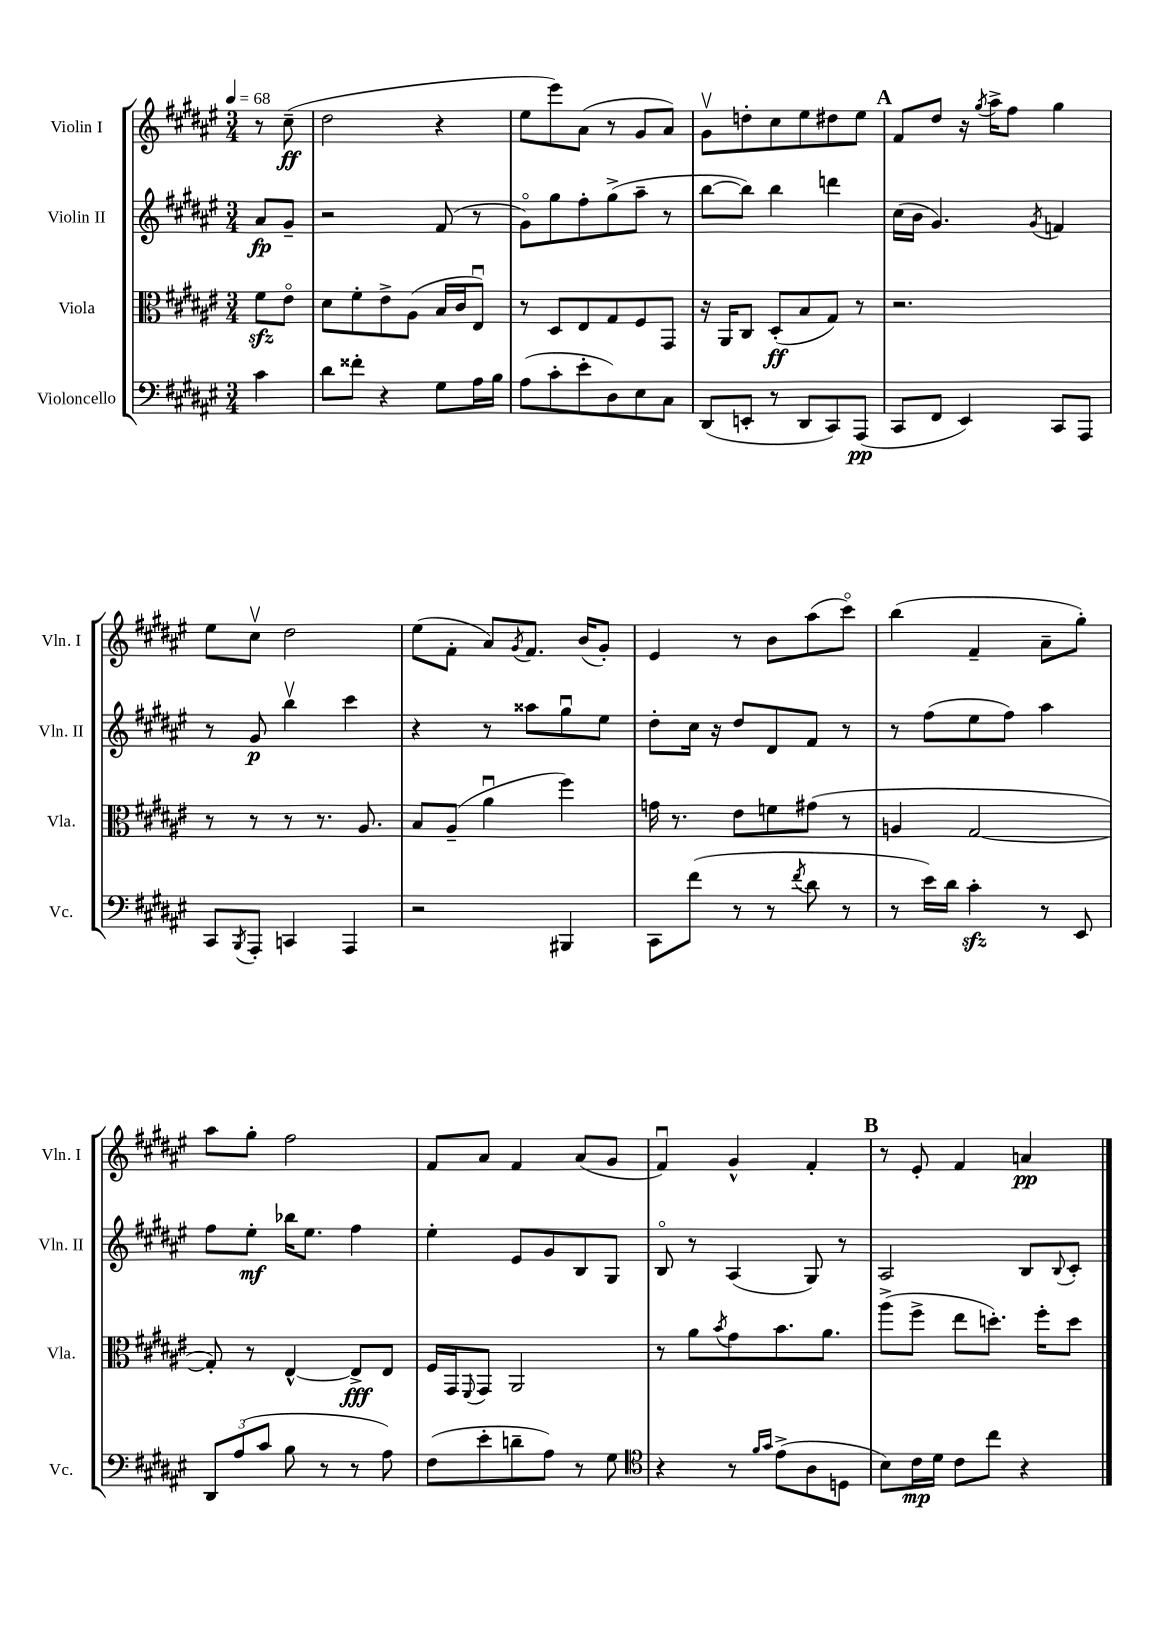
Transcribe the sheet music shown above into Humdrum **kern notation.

**kern	**dynam	**kern	**dynam	**kern	**dynam	**kern	**dynam
*part4	*part4	*part3	*part3	*part2	*part2	*part1	*part1
*staff4	*staff4	*staff3	*staff3	*staff2	*staff2	*staff1	*staff1
*I"Violoncello	*	*I"Viola	*	*I"Violin II	*	*I"Violin I	*
*I'Vc.	*	*I'Vla.	*	*I'Vln. II	*	*I'Vln. I	*
*clefF4	*	*clefC3	*	*clefG2	*	*clefG2	*
*k[f#c#g#d#a#e#]	*	*k[f#c#g#d#a#e#]	*	*k[f#c#g#d#a#e#]	*	*k[f#c#g#d#a#e#]	*
*M3/4	*	*M3/4	*	*M3/4	*	*M3/4	*
*MM68	*	*MM68	*	*MM68	*	*MM68	*
=	=	=	=	=	=	=	=
4c#\	.	8f#zz\L	.	8a#/L	fp	8r	.
.	.	8e#\J	.	8g#~/J	.	(8cc#~\	ff
=1	=1	=1	=1	=1	=1	=1	=1
8d#\L	.	8d#\L	.	2r	.	2dd#\	.
8f##X'\J	.	8f#'\	.	.	.	.	.
4r	.	8e#^\	.	.	.	.	.
.	.	(8A#\J	.	.	.	.	.
8G#\L	.	16B/LL	.	(8f#/	.	4r	.
.	.	16c#/J	.	.	.	.	.
16A#\L	.	8E#u/J)	.	8r	.	.	.
16B\JJ	.	.	.	.	.	.	.
=2	=2	=2	=2	=2	=2	=2	=2
(8A#\L	.	8r	.	8g#\L)	.	8ee#\L	.
8c#'\	.	8D#/L	.	8gg#\	.	8eee#\)	.
8e#'\	.	8E#/	.	8ff#'\	.	(8a#\J	.
8D#\)	.	8G#/	.	(8gg#^\	.	8r	.
8E#\	.	8F#/	.	8aa#~\J	.	8g#/L	.
8C#\J	.	8GG#/J	.	8r	.	8a#/J)	.
=3	=3	=3	=3	=3	=3	=3	=3
(8DD#/L	.	16r	.	[8bb\L	.	8g#v\L	.
.	.	16AA#/KL	.	.	.	.	.
8EEn'/J	.	8C#/J	.	8bb\J])	.	8ddn'\	.
8r	.	(8D#'/L	ff	4bb\	.	8cc#\	.
8DD#/L	.	8B/	.	.	.	8ee#\	.
8CC#/)	.	8G#/J)	.	4dddn\	.	8dd#X\	.
(8AAA#/J	pp	8r	.	.	.	8ee#\J	.
!!LO:REH:place=s1:t=A
=4	=4	=4	=4	=4	=4	=4	=4
8CC#/L	.	2.r	.	(16cc#\LL	.	8f#/L	.
.	.	.	.	16b\JJ	.	.	.
8FF#/J	.	.	.	4.g#/)	.	8dd#/J	.
4EE#/)	.	.	.	.	.	16r	.
.	.	.	.	.	.	8qgg#/	.
.	.	.	.	.	.	16aa#^\KL	.
.	.	.	.	.	.	8ff#\J	.
.	.	.	.	8qg#/	.	.	.
8CC#/L	.	.	.	4fn/	.	4gg#\	.
8AAA#/J	.	.	.	.	.	.	.
!!LO:LB:g=z
=5	=5	=5	=5	=5	=5	=5	=5
8CC#/L	.	8r	.	8r	.	8ee#\L	.
8qBBB/	.	.	.	.	.	.	.
8AAA#'/J	.	8r	.	8g#/	p	8cc#v\J	.
4CCn/	.	8r	.	4bbv\	.	2dd#\	.
.	.	8.r	.	.	.	.	.
4AAA#/	.	.	.	4ccc#\	.	.	.
.	.	8.A#/	.	.	.	.	.
=6	=6	=6	=6	=6	=6	=6	=6
2r	.	8B/L	.	4r	.	(8ee#\L	.
.	.	(8A#~/J	.	.	.	8f#'\J	.
.	.	4a#u\	.	8r	.	8a#/L)	.
.	.	.	.	.	.	8qg#/	.
.	.	.	.	8aa##X\L	.	8.f#/J	.
4BBB#X/	.	4ff#\)	.	8gg#u\	.	.	.
.	.	.	.	.	.	(16b/KL	.
.	.	.	.	8ee#\J	.	8g#'/J)	.
=7	=7	=7	=7	=7	=7	=7	=7
8CC#\L	.	16gn\	.	8dd#'\L	.	4e#/	.
.	.	8.r	.	.	.	.	.
(8f#\J	.	.	.	16cc#\Jk	.	.	.
.	.	.	.	16r	.	.	.
8r	.	8e#\L	.	8dd#/L	.	8r	.
8r	.	8fn\	.	8d#/	.	8b\L	.
8qf#/	.	.	.	.	.	.	.
8d#\	.	(8g#X\J	.	8f#/J	.	(8aa#\	.
8r	.	8r	.	8r	.	8ccc#\J)	.
=8	=8	=8	=8	=8	=8	=8	=8
8r	.	4An/	.	8r	.	(4bb\	.
16e#\LL)	.	.	.	(8ff#\L	.	.	.
16d#\JJ	.	.	.	.	.	.	.
4c#zz'\	.	[2G#/	.	8ee#\	.	4f#~/	.
.	.	.	.	8ff#\J)	.	.	.
8r	.	.	.	4aa#\	.	8a#~\L	.
8EE#/	.	.	.	.	.	8gg#'\J)	.
!!LO:LB:g=z
=9	=9	=9	=9	=9	=9	=9	=9
12DD#/L	.	8G#'/])	.	8ff#\L	.	8aa#\L	.
(12A#/	.	.	.	.	.	.	.
.	.	8r	.	8ee#'\J	mf	8gg#'\J	.
12c#/J	.	.	.	.	.	.	.
8B\	.	[4E#^^/	.	16bb-X\KL	.	2ff#\	.
.	.	.	.	8.ee#\J	.	.	.
8r	.	.	.	.	.	.	.
8r	.	8E#^/L]	fff	4ff#\	.	.	.
8A#\)	.	8E#/J	.	.	.	.	.
=10	=10	=10	=10	=10	=10	=10	=10
(8F#\L	.	16F#/LL	.	4ee#'\	.	8f#/L	.
.	.	16GG#/J	.	.	.	.	.
.	.	8qqFF#/	.	.	.	.	.
8e#'\	.	8GG#/J	.	.	.	8a#/J	.
8dn~\	.	2AA#/	.	8e#/L	.	4f#/	.
8A#\J)	.	.	.	8g#/	.	.	.
8r	.	.	.	8B/	.	(8a#/L	.
8G#\	.	.	.	8G#/J	.	8g#/J	.
=11	=11	=11	=11	=11	=11	=11	=11
*clefC4	*	*	*	*	*	*	*
4r	.	8r	.	8B/	.	4f#u/)	.
.	.	8a#\L	.	8r	.	.	.
.	.	8qb/	.	.	.	.	.
8r	.	8g#\	.	(4A#/	.	4g#^^/	.
16qqf#/LL	.	.	.	.	.	.	.
16qqg#/JJ	.	.	.	.	.	.	.
(8e#^\L	.	8.b\	.	.	.	.	.
8A#\	.	.	.	8G#/)	.	4f#'/	.
.	.	8.a#\J	.	.	.	.	.
8Dn\J	.	.	.	8r	.	.	.
!!LO:REH:place=s1:t=B
=12	=12	=12	=12	=12	=12	=12	=12
8B\L)	.	(8aa#^\L	.	2A#/	.	8r	.
16c#\L	mp	8ff#^\J	.	.	.	8e#'/	.
16d#\JJ	.	.	.	.	.	.	.
8c#\L	.	8ee#\L	.	.	.	4f#/	.
8cc#\J	.	8.ddn'\J)	.	.	.	.	.
4r	.	.	.	8B/L	.	4an/	pp
.	.	16ff#'\KL	.	.	.	.	.
.	.	.	.	8qqB/	.	.	.
.	.	8dd\J	.	8c#'/J	.	.	.
==	==	==	==	==	==	==	==
*-	*-	*-	*-	*-	*-	*-	*-
